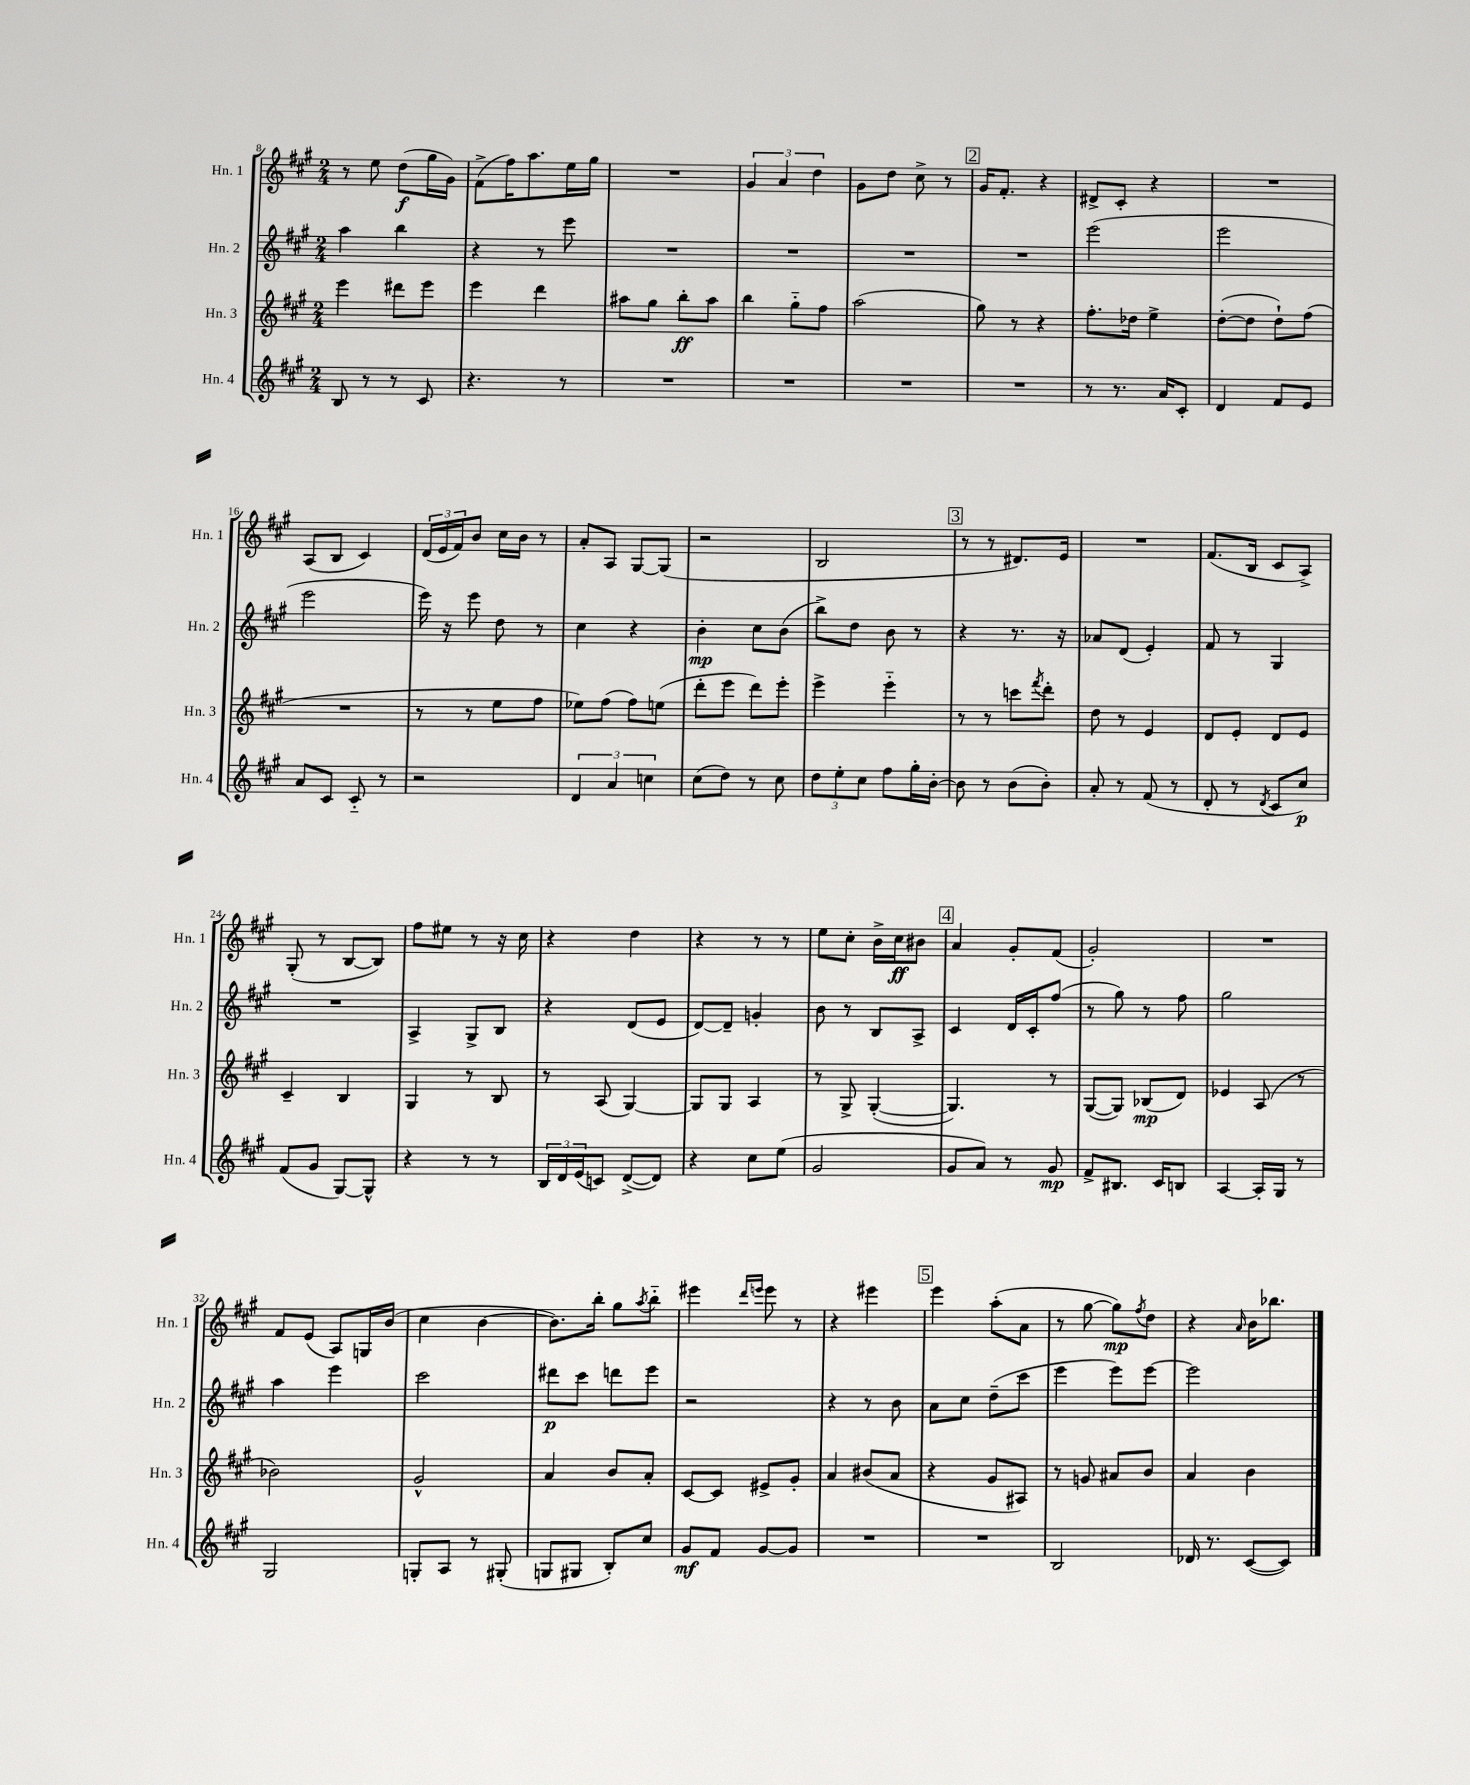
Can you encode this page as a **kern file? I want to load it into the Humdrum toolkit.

**kern	**kern	**kern	**kern
*staff4	*staff3	*staff2	*staff1
*clefG2	*clefG2	*clefG2	*clefG2
*k[f#c#g#]	*k[f#c#g#]	*k[f#c#g#]	*k[f#c#g#]
*M2/4	*M2/4	*M2/4	*M2/4
8B	4eee	4aa	8r
8r	.	.	8ee
8r	8ddd#	4bb	(8dd
8c#	8eee	.	16gg#
.	.	.	16g#)
=	=	=	=
4.r	4eee	4r	(8f#^
.	.	.	16ff#)
.	.	.	8.aa
.	4ddd	8r	.
8r	.	8eee	16ee
.	.	.	16gg#
=	=	=	=
2r	8aa#	2r	2r
.	8gg#	.	.
.	8bb'	.	.
.	8aa#	.	.
=	=	=	=
2r	4bb	2r	6g#
.	.	.	6a
.	8gg#'~	.	.
.	.	.	6dd
.	8ff#	.	.
=	=	=	=
2r	(2aa	2r	8g#
.	.	.	8dd
.	.	.	8cc#^
.	.	.	8r
=	=	=	=
2r	8gg#)	2r	16g#
.	.	.	8.f#'
.	8r	.	.
.	4r	.	4r
=	=	=	=
8r	8.ff#'	(2eee	8d#^
8.r	.	.	8c#'
.	16dd-	.	.
.	4ee^	.	4r
16a	.	.	.
8c#'	.	.	.
=	=	=	=
4d	([8dd'	2eee	2r
.	8dd]	.	.
8f#	8dd`)	.	.
8e	(8ff#	.	.
=	=	=	=
8a	2r	2eee	(8A
8c#	.	.	8B
8c#'~	.	.	4c#)
8r	.	.	.
=	=	=	=
2r	8r	16eee)	(24d
.	.	.	24e
.	.	16r	.
.	.	.	24f#)
.	8r	8eee	8b
.	8ee	8dd	16cc#
.	.	.	16b
.	8ff#	8r	8r
=	=	=	=
6d	8ee-)	4cc#	8a'
.	(8ff#	.	8A
6a	.	.	.
.	8ff#)	4r	[8G#
6cc	.	.	.
.	(8ee	.	(8G#]
=	=	=	=
(8cc#	8ddd'	4b'	2r
8dd)	8eee	.	.
8r	8ddd)	8cc#	.
8cc#	8eee'	(8b	.
=	=	=	=
12dd	4eee^	8bb^)	2B
12ee'	.	.	.
.	.	8dd	.
12cc#	.	.	.
8ff#	4eee'~	8b	.
16gg#'	.	8r	.
[16b'	.	.	.
=	=	=	=
8b]	8r	4r	8r
8r	8r	.	8r
(8b	8ccc	8.r	8.d#)
.	8qfff#	.	.
8b')	8ddd'	.	.
.	.	16r	16e
=	=	=	=
8a'	8dd	8a-	2r
8r	8r	(8d	.
(8f#	4e	4e')	.
8r	.	.	.
=	=	=	=
8d'	8d	8f#	(8.f#
8r	8e'	8r	.
.	.	.	16B
8qd	.	.	.
8c#	8d	4G#	8c#
8cc#)	8e	.	8A^)
=	=	=	=
(8f#	4c#~	2r	(8G#'
8g#	.	.	8r
[8G#)	4B	.	[8B
8G#^^]	.	.	8B])
=	=	=	=
4r	4G#	4A^	8ff#
.	.	.	8ee#
8r	8r	8G#^	8r
8r	8B	8B	16r
.	.	.	16cc#
=	=	=	=
24B	8r	4r	4r
24d	.	.	.
(24e	.	.	.
8c)	(8A	.	.
([8d^	[4G#)	(8d	4dd
8d])	.	8e	.
=	=	=	=
4r	8G#]	[8d)	4r
.	8G#	8d~]	.
8cc#	4A	4g'	8r
(8ee	.	.	8r
=	=	=	=
2g#	8r	8b	8ee
.	8G#^	8r	8cc#'
.	([4G#'	8B	16b^
.	.	.	16cc#
.	.	8A^	8b#
=	=	=	=
8g#	4.G#])	4c#	4a
8a)	.	.	.
8r	.	16d	8g#'
.	.	16c#'	.
8g#	8r	(8ff#	(8f#
=	=	=	=
8f#^	([8G#	8r	2g#')
8.B#	8G#])	8gg#)	.
.	(8B-	8r	.
16c#	.	.	.
8B	8d)	8ff#	.
=	=	=	=
[4A	4e-	2gg#	2r
16A']	(8A	.	.
16G#	.	.	.
8r	8r	.	.
=	=	=	=
2G#	2b-)	4aa	8f#
.	.	.	(8e
.	.	4eee	8A)
.	.	.	16G
.	.	.	(16b
=	=	=	=
8G'	2g#^^	2ccc#	4cc#
8A	.	.	.
8r	.	.	[4b
(8G#'	.	.	.
=	=	=	=
8G	4a	8ddd#	8.b])
8G#	.	8ccc#	.
.	.	.	16bb'
8B')	8b	8ddd	8gg#
.	.	.	8qaa
8cc#	8a'	8eee	8bb'~
=	=	=	=
8g#	[8c#	2r	4eee#
8f#	8c#]	.	.
.	.	.	16qqddd
.	.	.	16qqeee
[8g#	8e#^	.	8eee
8g#]	8g#'	.	8r
=	=	=	=
2r	4a	4r	4r
.	(8b#	8r	4eee#
.	8a	8b	.
=	=	=	=
2r	4r	8a	4eee
.	.	8cc#	.
.	8g#	(8dd~	(8aa'
.	8A#)	8ccc#	8a
=	=	=	=
2B	8r	4eee	8r
.	8g	.	[8gg#
.	8a#	8eee)	8gg#])
.	.	.	8qff#
.	8b	[8eee	8dd
=	=	=	=
16d-	4a	2eee]	4r
8.r	.	.	.
.	.	.	16qqa
([8c#	4b	.	16b
.	.	.	8.bb-
8c#])	.	.	.
==	==	==	==
*-	*-	*-	*-
